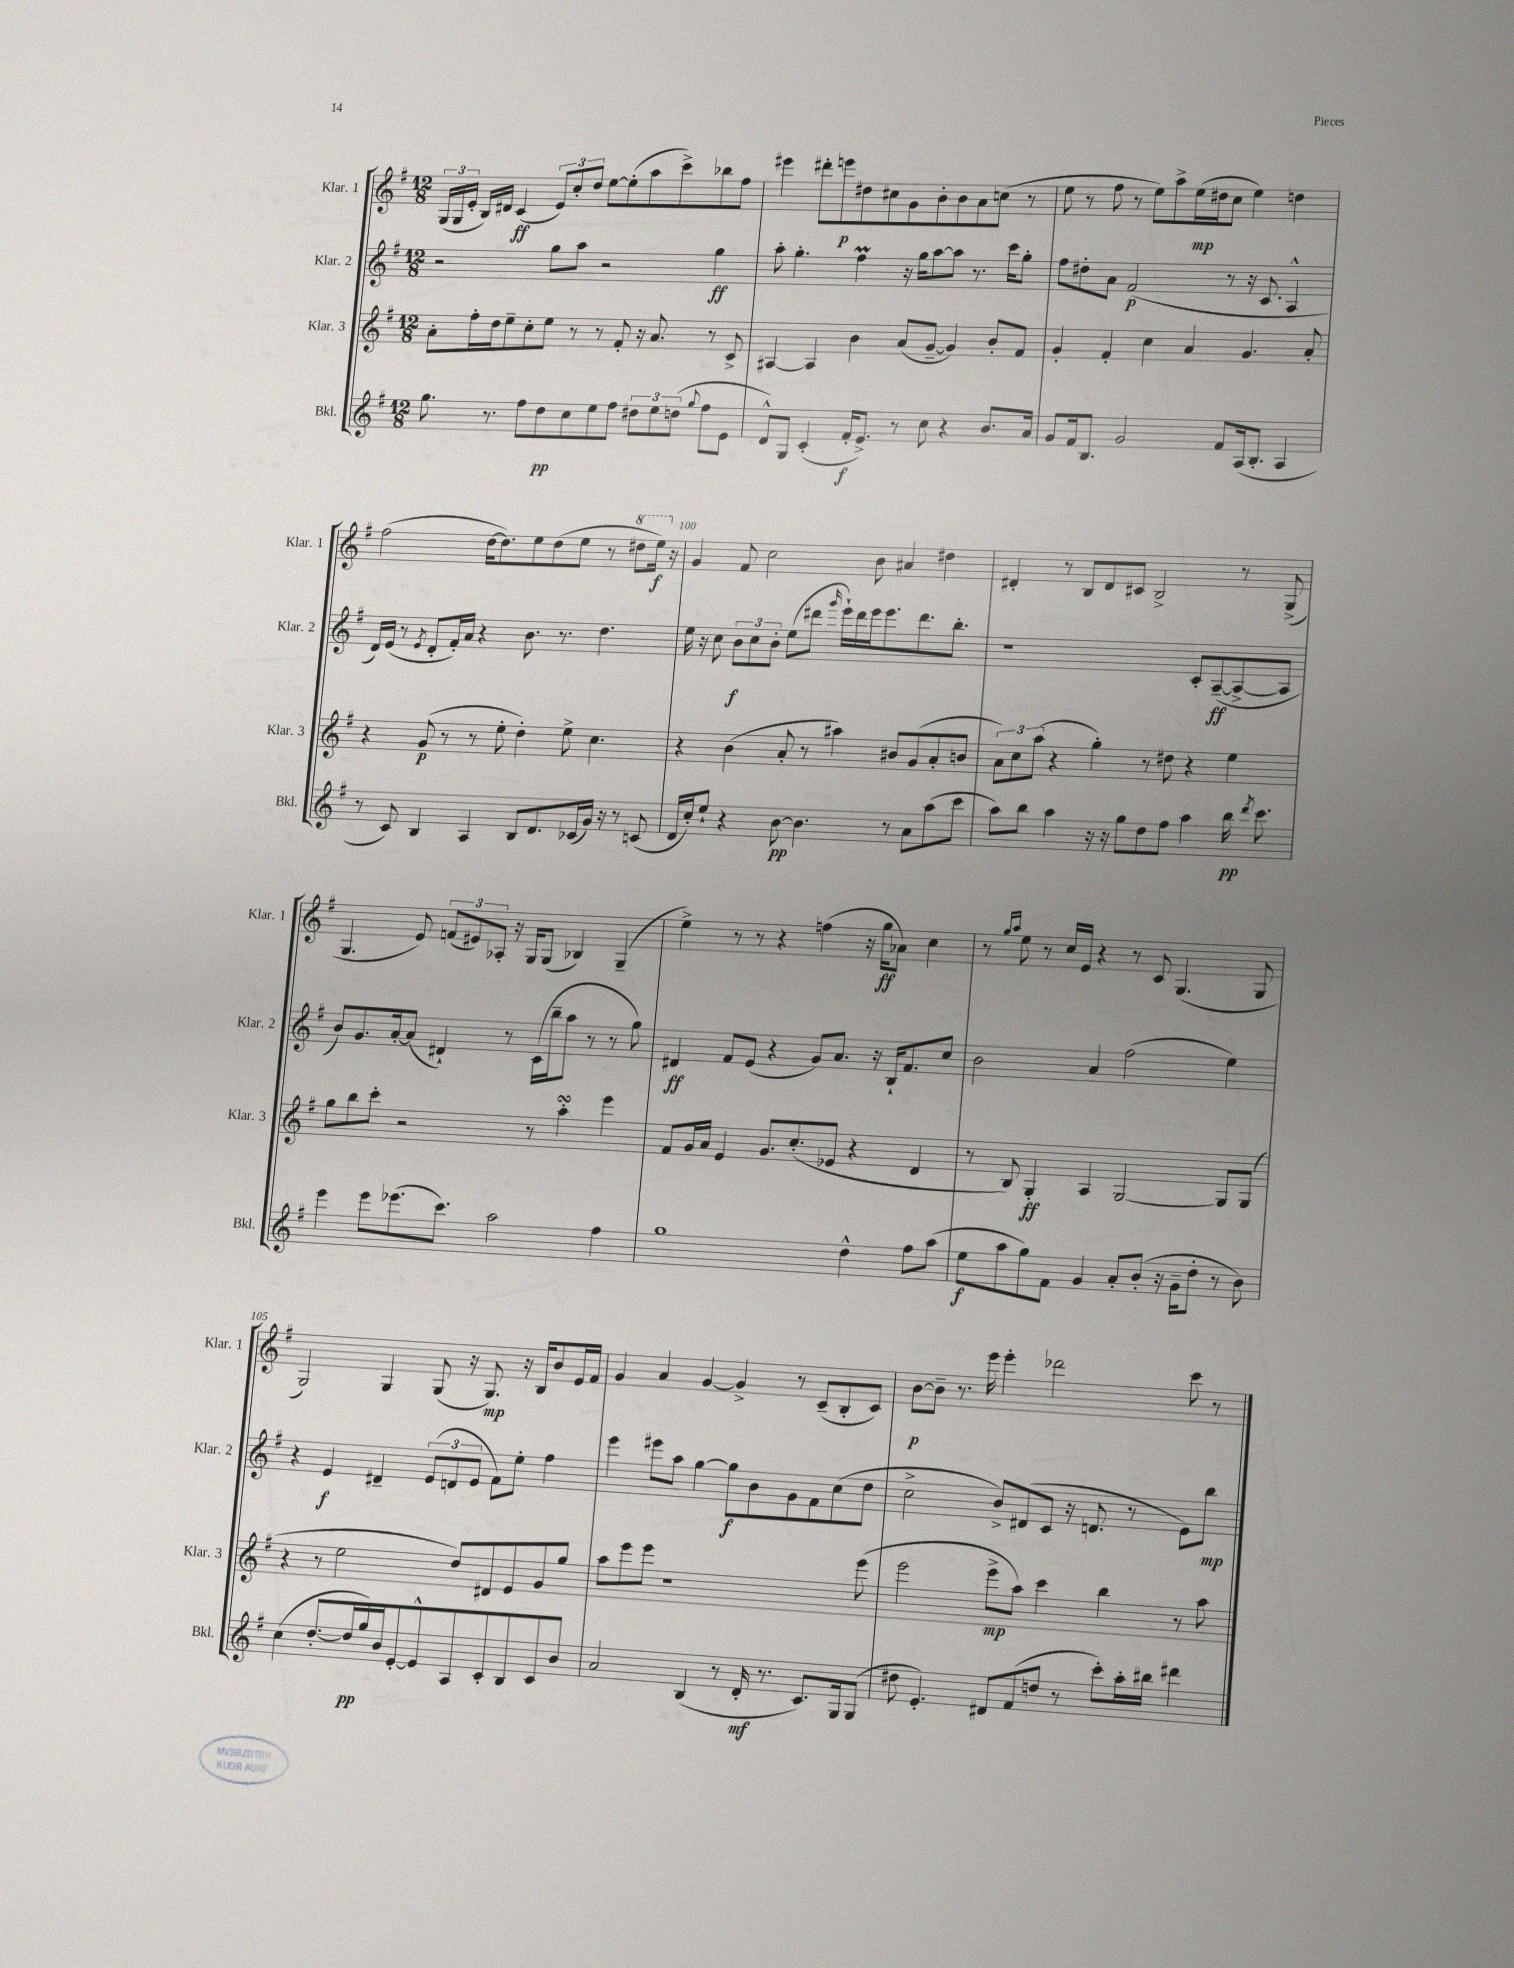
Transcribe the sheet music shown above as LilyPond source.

<<
\new StaffGroup <<
\new Staff = "s0" \with { instrumentName = "Klar. 1" shortInstrumentName = "Klar. 1" } {
    \clef treble \key g \major \numericTimeSignature \time 12/8
    \autoBeamOff \tuplet 3/2 { g16[( g16 e'16]-. } b16[) dis'16] c'4\ff( \tuplet 3/2 { e'8[) c''8-. d''8] } e''8[~ e''8-.( a''8 c'''8->) bes''8 fis''8] |
    eis'''4 dis'''8[-. e'''8\p dis''8 cis''8 g'8 b'8-. b'8 a'8 c''8]( r8 |
    e''8 r8 fis''8 r8 e''8[) a''8-> e''16\mp( dis''16 c''8] e''4) d''4 |
    fis''2( d''16[~ d''8.) e''8 d''8( e''8] r8 \ottava #1 dis'''8[ e'''16]\f) \ottava #0 r16 |
    g'4 fis'8 c''2 b'8 ais'4 dis''4 |
    dis'4-. r8 b8[ dis'8 cis'8] b2-> r8 g8->( |
    g4. e'8) \tuplet 3/2 { f'8[( eis'8) aes8]-. } r16 g16[ g8]( bes4) g4--( |
    e''4->) r8 r8 r4 f''4( r16 g''16[\ff aes'8]) c''4 |
    r8 \grace { g''16[ a''16] } e''8 r8 c''16[ e'16] r4 r8 c'8 g4.( g8 |
    g2) g4 g8( r16 g8.\mp) r16 b16[ b'8 e'16 fis'16] |
    g'4 a'4 g'4~ g'4-> r8 c'8[--( b8-. c'8]) |
    b'8[~\p b'8]-- r8. e'''16 e'''4-. des'''2 c'''8 r8 \bar "|." |
}
\new Staff = "s1" \with { instrumentName = "Klar. 2" shortInstrumentName = "Klar. 2" } {
    \clef treble \key g \major \numericTimeSignature \time 12/8
    \autoBeamOff r2 g''8[ a''8] r2 g''4\ff |
    a''8-. g''4.-. fis''4\prall r16 g''16[ a''8~ a''8] r8. c'''16[ g''8]-. |
    fis''8[ dis''8-. a'8] fis'2\p( r8 r16 c'8. a4-^ |
    d'16[) e'16]( r8 \acciaccatura { e'8 } d'8[-. fis'16-.) a'16] r4 b'8. r8. d''4. |
    e''16 r16 c''8 \tuplet 3/2 { b'8[\f c''8 b'8]-. } e''8[( dis'''8] \grace { g'''16 } e'''16[-!) dis'''16 e'''16 e'''8. dis'''8. b''8.]-. |
    r1 c'8[-. a8~--\ff( a8~-> a8] |
    b'8[) g'8. a'16~-. a'8]( dis'4-!) r8 c'16[( b''16-- a''8] r8 r8 g''8) |
    dis'4\ff fis'8[ e'8]( r4 g'8[) a'8.] r16 b16[-! fis'8. c''8] |
    b'2 a'4 fis''2( e''4) |
    r4 e'4\f dis'4-- \tuplet 3/2 { e'8[( d'8 e'8] } fis'8[) e''8]-. fis''4 |
    e'''4 eis'''8[ a''8] g''4~ g''8[\f b'8 g'8 fis'8 c''8( d''8] |
    c''2-> b'8[->) dis'8( c'8] r16 d'8. r8 e'8[) b''8]\mp \bar "|." |
}
\new Staff = "s2" \with { instrumentName = "Klar. 3" shortInstrumentName = "Klar. 3" } {
    \clef treble \key g \major \numericTimeSignature \time 12/8
    \autoBeamOff a'8[-. fis''16-. d''16 e''8-- c''8-. e''8] r8 r8 fis'8-. r16 a'8. r8 c'8-> |
    ais4~ ais4 b'4 a'8[( g'8]~-- g'4) b'8[-. fis'8] |
    g'4-. fis'4-. c''4 a'4 g'4. a'8-. |
    r4 g'8\p( r8 r8 e''8-. d''4-.) e''8-> c''4. |
    r4 b'4( a'8-. r8 ais''4) bis'8[ g'8( a'8-. b'8] |
    \tuplet 3/2 { a'8[) c''8 a''8]( } r4 g''4-.) r8 dis''8 r4 e''4 |
    g''8[ b''8 c'''8]-. r2 r8 a''4-.\turn e'''4 |
    fis'8[ g'16 a'16] e'4 g'8.[ c''8.-.( ees'8] r4 d'4 |
    r8 b8) g4-.\ff a4 g2~ g8[ g8]( |
    r4 r8 e''2 d''8[) dis'8 e'8 g'8 g''8] |
    a''8[ e'''8 e'''8] r1 e'''8( |
    e'''2 e'''8[->\mp a''8]) c'''4 b''4 r8 a''8 \bar "|." |
}
\new Staff = "s3" \with { instrumentName = "Bkl." shortInstrumentName = "Bkl." } {
    \clef treble \key g \major \numericTimeSignature \time 12/8
    \autoBeamOff g''8. r8. fis''8[ d''8\pp c''8 e''8 fis''8] \tuplet 3/2 { dis''8[ e''8 d''8]( } \appoggiatura { g''8 } fis''8[ e'8] |
    d'8[-^) g8] c'4-.( fis'16[-.\f e'8.]->) r8 c''8 r4 b'8.[ a'16] |
    g'8[ fis'16 b8.] g'2 fis'8[ a16( b8.]-. a4 |
    r8 c'8) b4 a4 b8[ d'8. ces'16( g'16]) r16 r8 c'8( |
    d'16[ c''16-.) e''8]-! r4 b'8~\pp b'4. r8 a'8[ a''8( c'''8] |
    a''8[) b''8] a''4 r16 r16 g''8[ d''8 fis''8] a''4 b''16\pp \acciaccatura { d'''8 } c'''8. |
    e'''4 e'''8[ ees'''8.( c'''8.]) a''2 fis''4 |
    g''1 d''4-^ fis''8[ a''8]( |
    e''8[\f a''8 g''8) fis'8] g'4 a'8[-. b'8]-.( r16 g'16[-- d''8]-. r8 b'8) |
    c''4( d''8.[~-. d''16\pp g''16) b'16 e'8~-. e'8-^ a8 c'8-. b8 c'8 b'8] |
    a'2 b4( r8 d'16-.\mf r8. c'8.[) g16 g8]( |
    dis''8 e'4.-.) dis'8[ fis'8( d''8] r8 c'''8[-.) a''16-. bis''16] dis'''4 \bar "|." |
}
>>
>>
\layout { \context { \Score currentBarNumber = #96 \override BarNumber.break-visibility = ##(#f #t #t) barNumberVisibility = #(every-nth-bar-number-visible 5) } }
